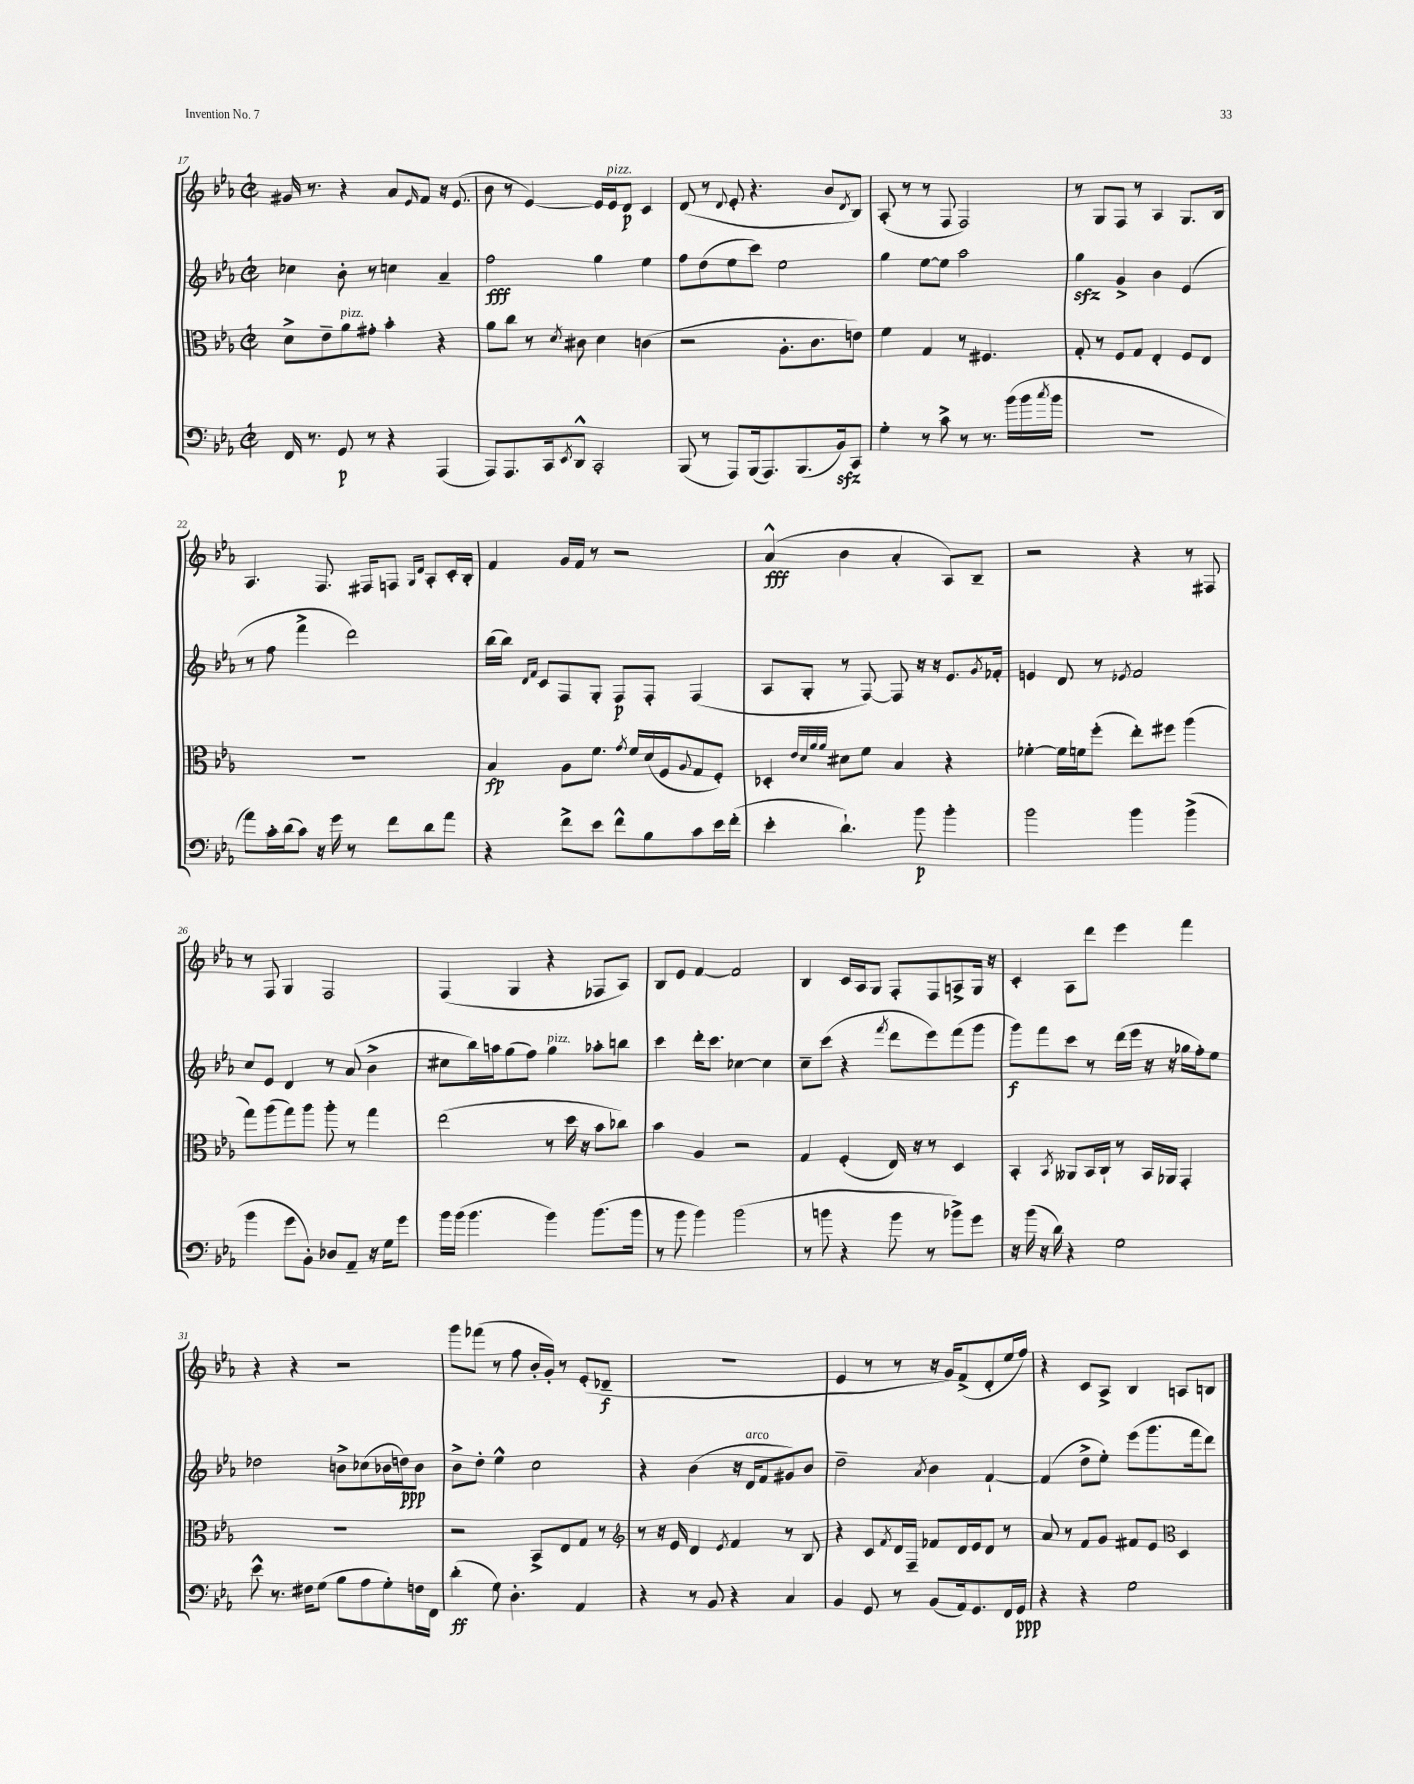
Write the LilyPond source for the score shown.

<<
\new StaffGroup <<
\new Staff = "s0" {
    \clef treble \key ees \major \defaultTimeSignature \time 2/2
    gis'16 r8. r4 aes'8 \grace { ees'16 } f'8 r16 ees'8.( |
    bes'8 r8 ees'4~) ees'16 ees'16^\markup { \italic "pizz." } d'8\p c'4 |
    d'8( r8 \appoggiatura { d'8 } ees'8-. r4. bes'8 \acciaccatura { d'8 } bes8) |
    aes8-.( r8 r8 f8 f2) |
    r8 g8 f8 r8 aes4 g8. bes16 |
    aes4. f8. fis16 f8 \grace { g16 d'16 } aes8-. c'16-. bes16-. |
    f'4 g'16 f'16 r8 r2 |
    aes'4-^\fff( bes'4 aes'4-. aes8) bes8-- |
    r2 r4 r8 fis8 |
    r8 f8 g4 f2 |
    f4( g4 r4 fes8 aes8) |
    bes8 ees'8 f'4~ f'2 |
    bes4 c'16 aes16 g8 f8-. f8 a8-> g16 r16 |
    c'4-. aes8 d'''8 ees'''4 f'''4 |
    r4 r4 r2 |
    g'''8 fes'''8( r8 f''8 bes'16-. g'16-.) r8 ees'8-.( des'8--\f |
    R1 |
    ees'4 r8 r8 r16 g'16) f'8->( d'8-. ees''16 f''16) |
    r4 c'8 aes8-> bes4 a8 b8 \bar "|." |
}
\new Staff = "s1" {
    \clef treble \key ees \major \defaultTimeSignature \time 2/2
    ces''4 bes'8-. r8 c''4 aes'4-- |
    f''2\fff g''4 ees''4 |
    f''8 d''8( ees''8 c'''8) ees''2 |
    g''4 ees''8~ ees''8 aes''2 |
    g''4\sfz g'4-> bes'4 ees'4( |
    r8 f''8 f'''4-> d'''2) |
    bes''16( bes''16) \grace { d'16 f'16 } c'8 f8 g8-. f8\p f8-. f4( |
    aes8 g8-. r8 f8~) f8 r16 r16 ees'8. \acciaccatura { g'8 } fes'16-. |
    e'4 d'8 r8 \acciaccatura { ees'8 } f'2 |
    c''8 ees'8 d'4 r8 aes'8( bes'4-> |
    cis''8 bes''16) a''16 g''8( f''8) g''4^\markup { \italic "pizz." } aes''8-. b''8 |
    c'''4 d'''16-. c'''8. ces''4~ ces''4 |
    c''8-- c'''8( r4 \acciaccatura { f'''8 } d'''8 ees'''8) f'''8( g'''8 |
    g'''8\f) f'''8 c'''8 r8 d'''16( ees'''16 r16 r16 ges''16 f''16-.) ees''8 |
    des''2 b'8-> ces''8( bes'16 d''16\ppp) bes'8 |
    bes'8-> d''8-. ees''4-^ c''2 |
    r4 bes'4( r16 d'16^\markup { \italic "arco" } f'8 gis'8) bes'8 |
    d''2-- \acciaccatura { aes'8 } bes'4 f'4~-! |
    f'4( d''8-> ees''8-.) ees'''8( g'''8. f'''16 d'''8) \bar "|." |
}
\new Staff = "s2" {
    \clef alto \key ees \major \defaultTimeSignature \time 2/2
    d'8-> ees'8-- aes'8^\markup { \italic "pizz." } gis'8-. bes'4-. r4 |
    aes'8 c''8 r8 \acciaccatura { d'8 } cis'8 d'4 c'4( |
    r2 aes8.-. c'8. e'8) |
    f'4 g4 r8 fis4. |
    g8-. r8 f8 g8 ees4-. f8 ees8 |
    R1 |
    bes4\fp aes8 f'8. \acciaccatura { g'8 } f'16 d'16( f16 \appoggiatura { aes8 } g8 f8-.) |
    des4-. \grace { ees'32 d'32 aes'32 aes'32 } dis'8 f'8 bes4 r4 |
    fes'4~-. fes'16 f'16 f''8-.( ees''8-.) fis''8 aes''4( |
    g''8) aes''8( g''8) aes''8 aes''8-. r8 g''4 |
    ees''2( r8 d''16 r16 bes'8 ces''8) |
    bes'4 aes4 r2 |
    g4 f4-.( ees16) r16 r8 d4 |
    bes,4-. \acciaccatura { bes,8 } aeses,8 bes,16 c16-! r8 bes,16 aes,16 g,4-. |
    R1 |
    r2 bes,8-> ees8 g8 r8 |
    \clef treble r8 r16 ees'16 d'4 \acciaccatura { ees'8 } f'4 r8 bes8 |
    r4 c'8 \acciaccatura { f'8 } d'16 f16-- fes'8 d'16 ees'16 d'8 r8 |
    aes'8 r8 f'8 g'8 fis'8 ees'8 \clef alto d4 \bar "|." |
}
\new Staff = "s3" {
    \clef bass \key ees \major \defaultTimeSignature \time 2/2
    f,16 r8. g,8\p r8 r4 aes,,4( |
    aes,,8) aes,,8. c,16 \acciaccatura { ees,8 } d,8-^ c,2-. |
    bes,,8( r8 aes,,8) bes,,16( aes,,8.) bes,,8.( bes,16\sfz) c,8 |
    g4-. r8 c'8-> r8 r8. bes'16( bes'16 \acciaccatura { c''8 } bes'16 |
    R1 |
    aes'8) c'16-. d'16( c'8) r16 g'16 r8 f'8 d'8 aes'8 |
    r4 f'8-> ees'8 f'8-^ bes8 c'8 ees'16 f'16-.( |
    ees'4-. d'4.-!) bes'8\p bes'4-. |
    bes'2 bes'4 bes'4->( |
    bes'4 g'8 bes,8-.) des8 aes,8-- r16 g16 g'8 |
    bes'16 bes'16( bes'4. bes'4) bes'8.( bes'16 |
    r8 bes'8 bes'4) bes'2( |
    r8 b'8 r4 b'8 r8 bes'8->) g'8 |
    r16 bes'16( r16 d'16) r4 g2 |
    ees'8-^ r8. fis16 g8( bes8 aes8 g8-.) f16 f,16 |
    d'4-.\ff( g8) d4.-. aes,4 |
    r4 r8 bes,8 r4 c4 |
    bes,4 g,8 r8 bes,8( aes,16) g,8. f,16 g,16\ppp |
    r4 r4 g2 \bar "|." |
}
>>
>>
\layout { \context { \Score currentBarNumber = #17 } }
